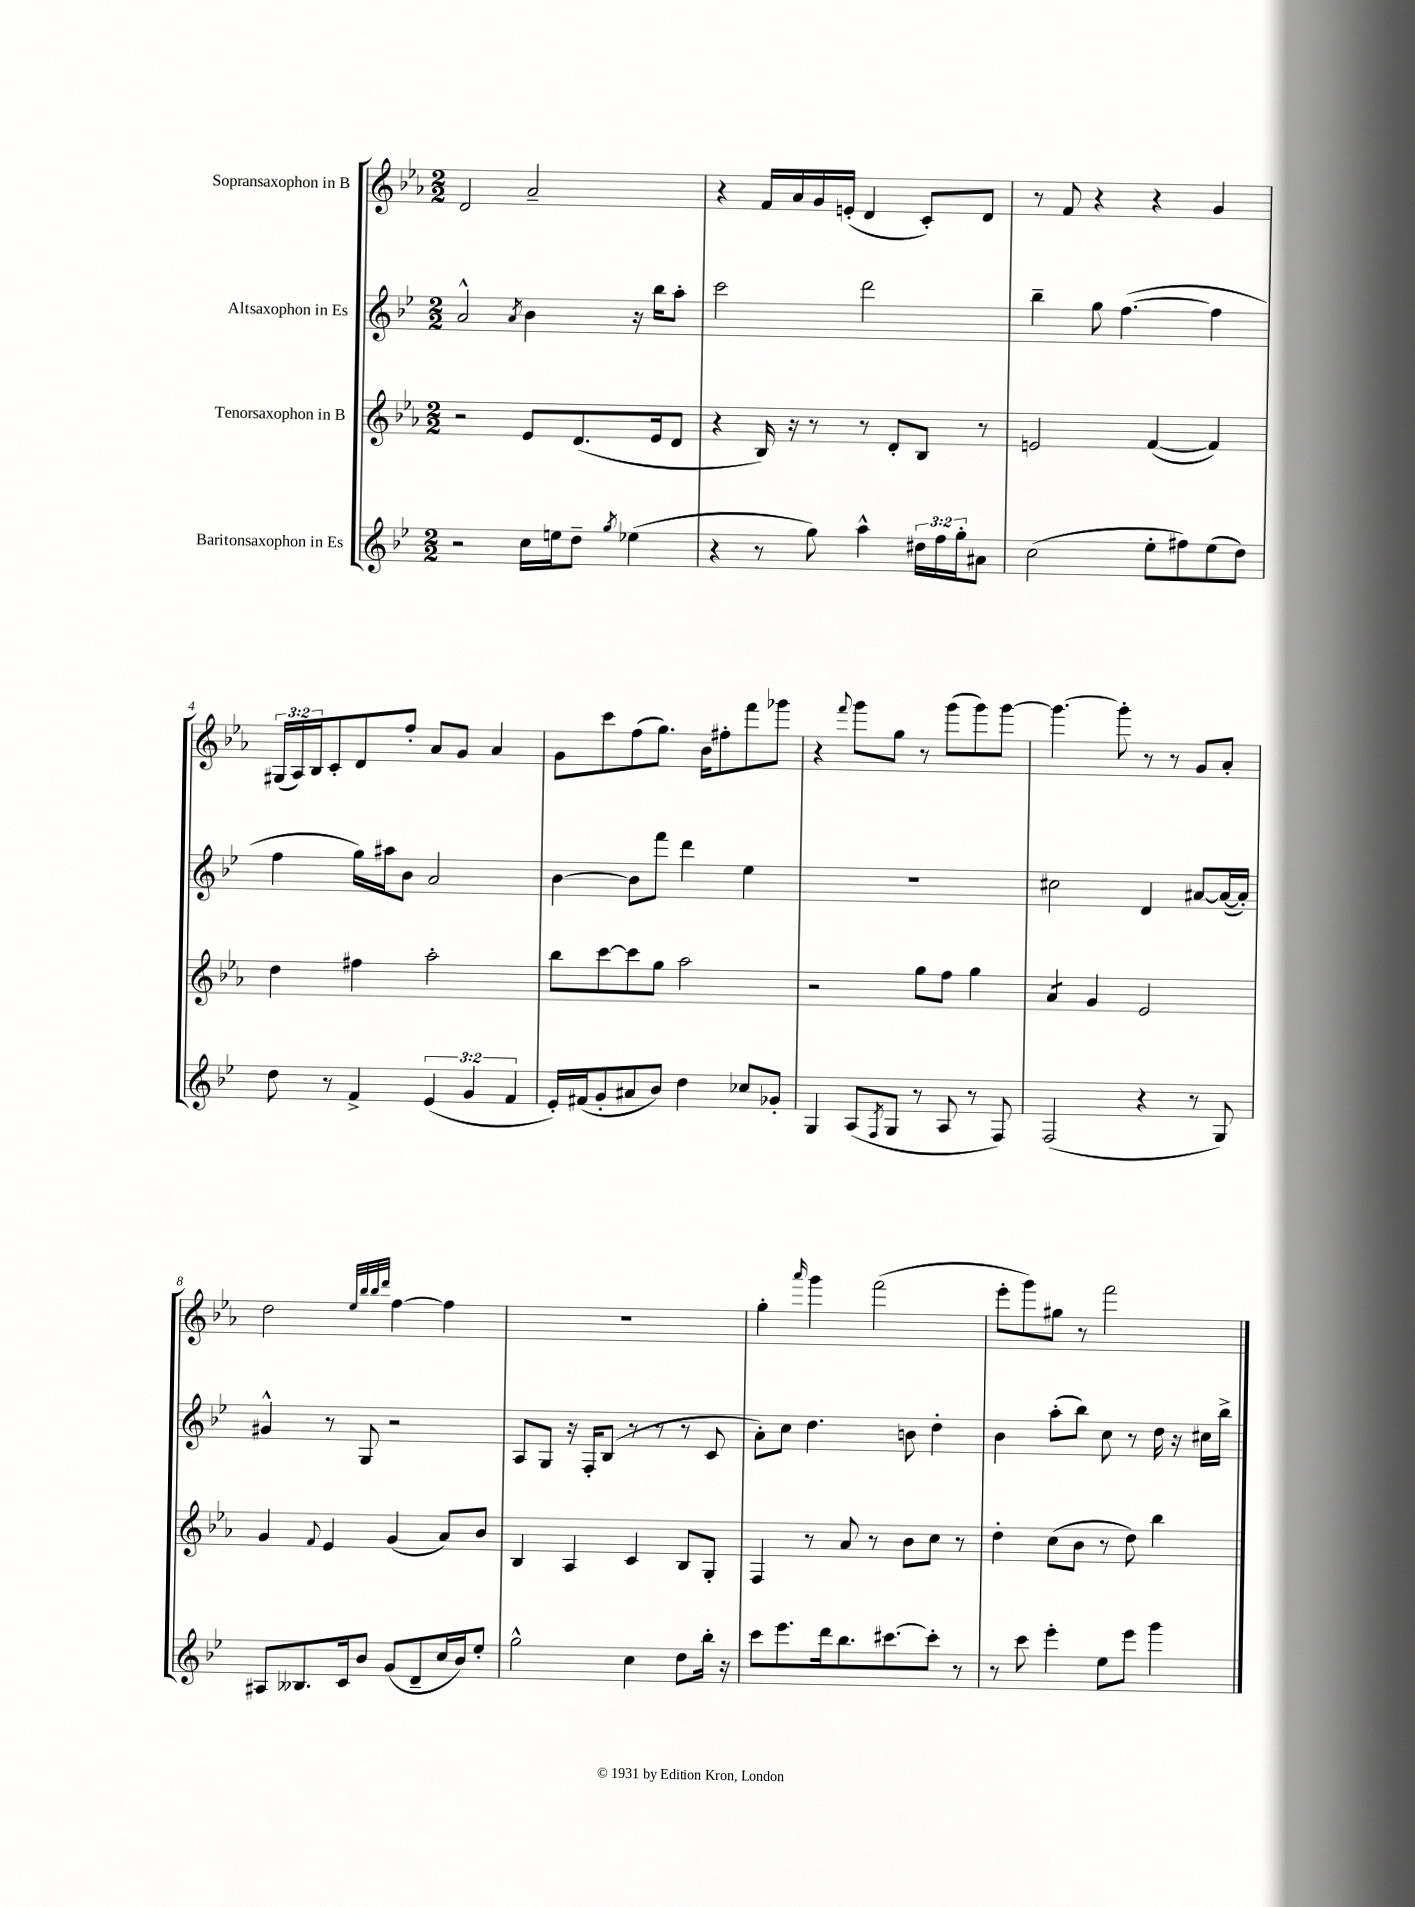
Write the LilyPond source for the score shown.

<<
\new StaffGroup <<
\new Staff = "s0" \with { instrumentName = "Sopransaxophon in B" } {
    \clef treble \key ees \major \numericTimeSignature \time 2/2 \override Staff.TupletNumber.text = #tuplet-number::calc-fraction-text
    d'2 aes'2-- |
    r4 f'16 aes'16 g'16 e'16-.( d'4 c'8-.) d'8 |
    r8 f'8 r4 r4 g'4 |
    \tuplet 3/2 { gis16( aes16) bes16 } c'8-. d'8 f''8-. aes'8 g'8 aes'4 |
    g'8 c'''8 f''8( g''8.) bes'16 fis''8-. f'''8 ges'''8 |
    r4 \appoggiatura { f'''8 } g'''8 g''8 r8 g'''8( g'''8) g'''8~ |
    g'''4.~ g'''8-. r8 r8 g'8 aes'8-. |
    d''2 \grace { ees''32 bes''32 bes''32 d'''32 } f''4~ f''4 |
    R1 |
    g''4-. \grace { aes'''16 } g'''4 f'''2( |
    ees'''8-. g'''8) gis''8 r8 f'''2 \bar "|." |
}
\new Staff = "s1" \with { instrumentName = "Altsaxophon in Es" } {
    \clef treble \key bes \major \numericTimeSignature \time 2/2
    a'2-^ \acciaccatura { a'8 } bes'4 r16 bes''16 a''8-. |
    c'''2 d'''2 |
    bes''4-- g''8 f''4.~( f''4 |
    f''4 g''16) ais''16 bes'8 a'2 |
    bes'4~ bes'8 f'''8 d'''4 ees''4 |
    R1 |
    cis''2 d'4 ais'8~ ais'16~( ais'16-.) |
    gis'4-^ r8 g8 r2 |
    a8 g8 r16 f16-. bes8( r8 r8 r8 c'8 |
    a'8-.) c''8 d''4. b'8 d''4-. |
    bes'4 a''8-.( bes''8) c''8 r8 d''16 r16 cis''16 bes''16-> \bar "|." |
}
\new Staff = "s2" \with { instrumentName = "Tenorsaxophon in B" } {
    \clef treble \key ees \major \numericTimeSignature \time 2/2
    r2 ees'8 d'8.( ees'16 d'8 |
    r4 bes16) r16 r8 r8 d'8-. bes8 r8 |
    e'2 f'4~( f'4) |
    d''4 fis''4 aes''2-. |
    bes''8 c'''8~ c'''8 g''8 aes''2 |
    r2 g''8 f''8 g''4 |
    aes'4:8 g'4 ees'2 |
    g'4 \appoggiatura { f'8 } ees'4 g'4( aes'8) bes'8 |
    bes4 aes4 c'4 bes8 g8-. |
    f4 r8 aes'8 r8 bes'8 c''8 r8 |
    d''4-. c''8( bes'8 r8 d''8) bes''4 \bar "|." |
}
\new Staff = "s3" \with { instrumentName = "Baritonsaxophon in Es" } {
    \clef treble \key bes \major \numericTimeSignature \time 2/2 \override Staff.TupletNumber.text = #tuplet-number::calc-fraction-text
    r2 c''16 e''16 d''8-- \acciaccatura { g''8 } ees''4( |
    r4 r8 g''8) a''4-^ \tuplet 3/2 { dis''16 f''16 g''16-. } ais'8 |
    c''2( ees''8-. fis''8) ees''8( d''8) |
    d''8 r8 f'4-> \tuplet 3/2 { ees'4( g'4 f'4 } |
    ees'16-.) fis'16( g'8-. ais'8 bes'8) d''4 ces''8 ges'8-. |
    g4 a8( \acciaccatura { f8 } g8 r8 a8 r8 f8) |
    f2( r4 r8 g8) |
    ais8 beses8. c'16 bes'8 g'8( d'8-- c''16 bes'16) ees''8-. |
    g''2-^ c''4 d''8 bes''16-. r16 |
    c'''8 ees'''8. d'''16 bes''8. cis'''8.~ cis'''8-. r8 |
    r8 c'''8 ees'''4-. ees''8 ees'''8 g'''4 \bar "|." |
}
>>
>>
